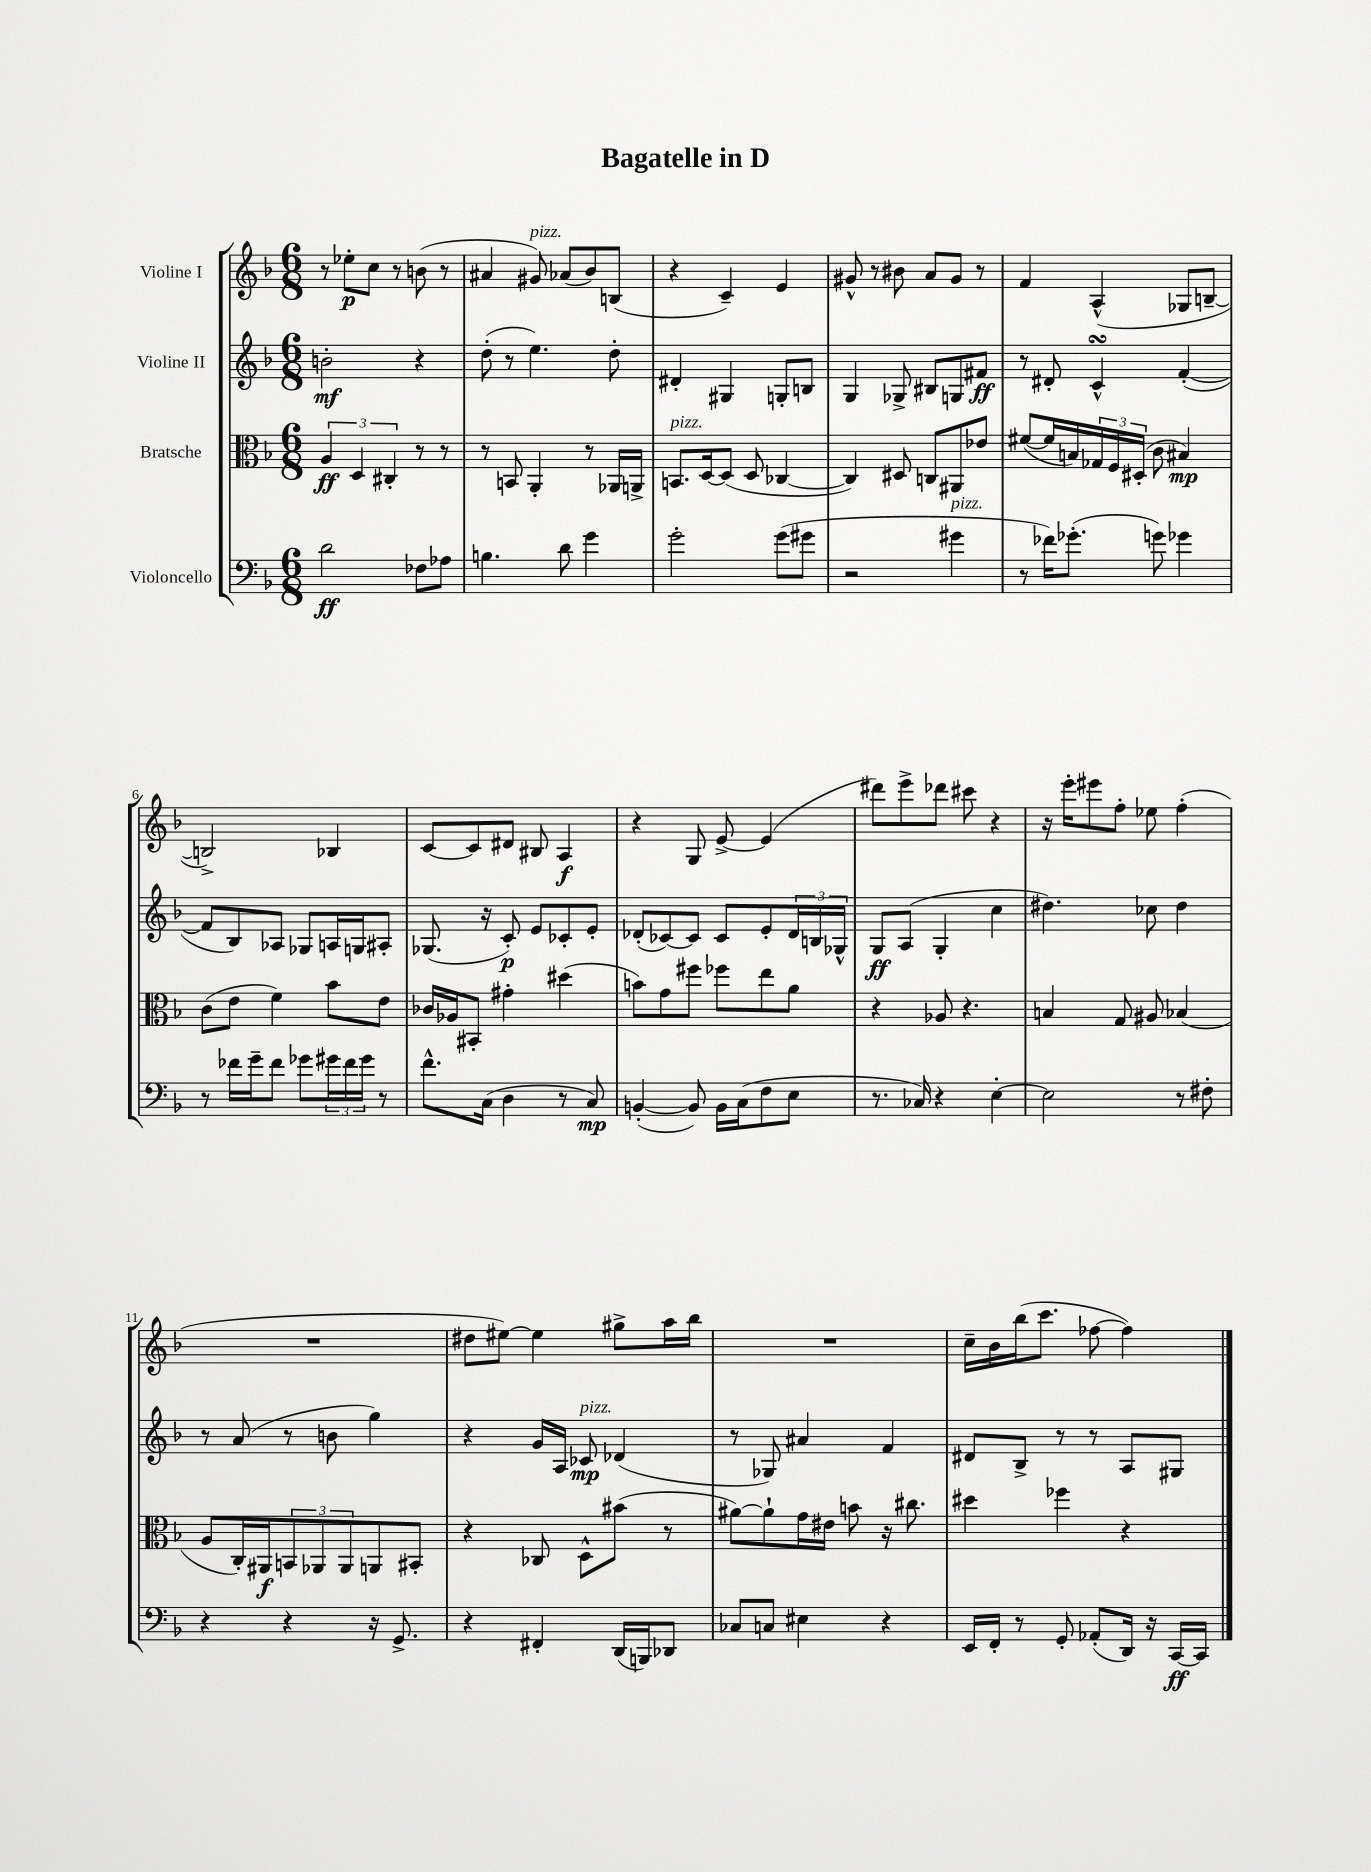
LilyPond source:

\header { title = "Bagatelle in D" }
<<
\new StaffGroup <<
\new Staff = "s0" \with { instrumentName = "Violine I" } {
    \clef treble \key f \major \numericTimeSignature \time 6/8
    r8 ees''8-.\p c''8 r8 b'8( r8 |
    ais'4 gis'8^\markup { \italic "pizz." }) aes'8( bes'8) b8( |
    r4 c'4--) e'4 |
    gis'8-^ r8 bis'8 a'8 gis'8 r8 |
    f'4 a4-^( ges8 b8~-- |
    b2->) bes4 |
    c'8~ c'8 dis'8 bis8 a4\f |
    r4 g8 e'8~-> e'4( |
    dis'''8) e'''8-> des'''8 cis'''8 r4 |
    r16 e'''16-. eis'''8 f''8-. ees''8 f''4-.( |
    R2. |
    dis''8 eis''8~) eis''4 gis''8-> a''16 bes''16 |
    R2. |
    c''16-- bes'16 bes''16( c'''8. fes''8~ fes''4) \bar "|." |
}
\new Staff = "s1" \with { instrumentName = "Violine II" } {
    \clef treble \key f \major \numericTimeSignature \time 6/8
    b'2-.\mf r4 |
    d''8-.( r8 e''4.) d''8-. |
    dis'4-. gis4 g8-. b8 |
    g4 ges8-> bis8 g8 fis'8\ff |
    r8 dis'8-. c'4-^\turn f'4~-.( |
    f'8 bes8) aes8 ges8 a16 g16 ais8-. |
    ges8.( r16 c'8-.\p) e'8 ces'8-. e'8-. |
    des'8-.( ces'8~) ces'8 ces'8 e'8-. \tuplet 3/2 { des'16 b16 ges16-^ } |
    g8\ff a8( g4-. c''4 |
    dis''4.) ces''8 dis''4 |
    r8 a'8( r8 b'8 g''4) |
    r4 g'16 a16 ces'8\mp^\markup { \italic "pizz." } des'4( |
    r8 ges8) ais'4 f'4 |
    dis'8 bes8-> r8 r8 a8 gis8 \bar "|." |
}
\new Staff = "s2" \with { instrumentName = "Bratsche" } {
    \clef alto \key f \major \numericTimeSignature \time 6/8
    \tuplet 3/2 { a4\ff d4 cis4-. } r8 r8 |
    r8 b,8 a,4-. r8 aes,16 a,16-> |
    b,8.^\markup { \italic "pizz." } d16~ d8( d8 ces4~ |
    ces4) dis8 c8 ais,8 ees'8 |
    fis'8~( fis'16 b16) \tuplet 3/2 { ges16 f16 dis16-.( } c'8 bis4\mp) |
    c'8( e'8 f'4) bes'8 e'8 |
    ces'16 aes16 bis,8-. gis'4-. dis''4( |
    b'8) g'8 fis''8 fes''8 e''8 a'8 |
    r4 aes8 r4. |
    b4 g8 ais8 bes4( |
    a8 c16-.) ais,16\f \tuplet 3/2 { b,8 aes,8 aes,8 } a,8 bis,8-. |
    r4 ces8 d8-^ bis'8( r8 |
    ais'8~) ais'8-! g'16 eis'16 b'8 r16 cis''8. |
    dis''4 fes''4 r4 \bar "|." |
}
\new Staff = "s3" \with { instrumentName = "Violoncello" } {
    \clef bass \key f \major \numericTimeSignature \time 6/8
    d'2\ff fes8 aes8 |
    b4. d'8 g'4 |
    g'2-. g'8( gis'8 |
    r2 gis'4^\markup { \italic "pizz." } |
    r8 fes'16) ges'8.-.( g'8) ges'4 |
    r8 fes'16 g'16-- fes'8 ges'8 \tuplet 3/2 { gis'16 fes'16 gis'16 } r8 |
    f'8.-^ c16( d4 r8 c8\mp) |
    b,4~-.( b,8) b,16 c16( f8 e8 |
    r8. ces16) r4 e4~-. |
    e2 r8 fis8-. |
    r4 r4 r16 g,8.-> |
    r4 fis,4-. d,16( b,,16) des,8 |
    ces8 c8 eis4 r4 |
    e,16 f,16-. r8 g,8-. aes,8-.( d,16) r16 c,16~\ff c,16 \bar "|." |
}
>>
>>
